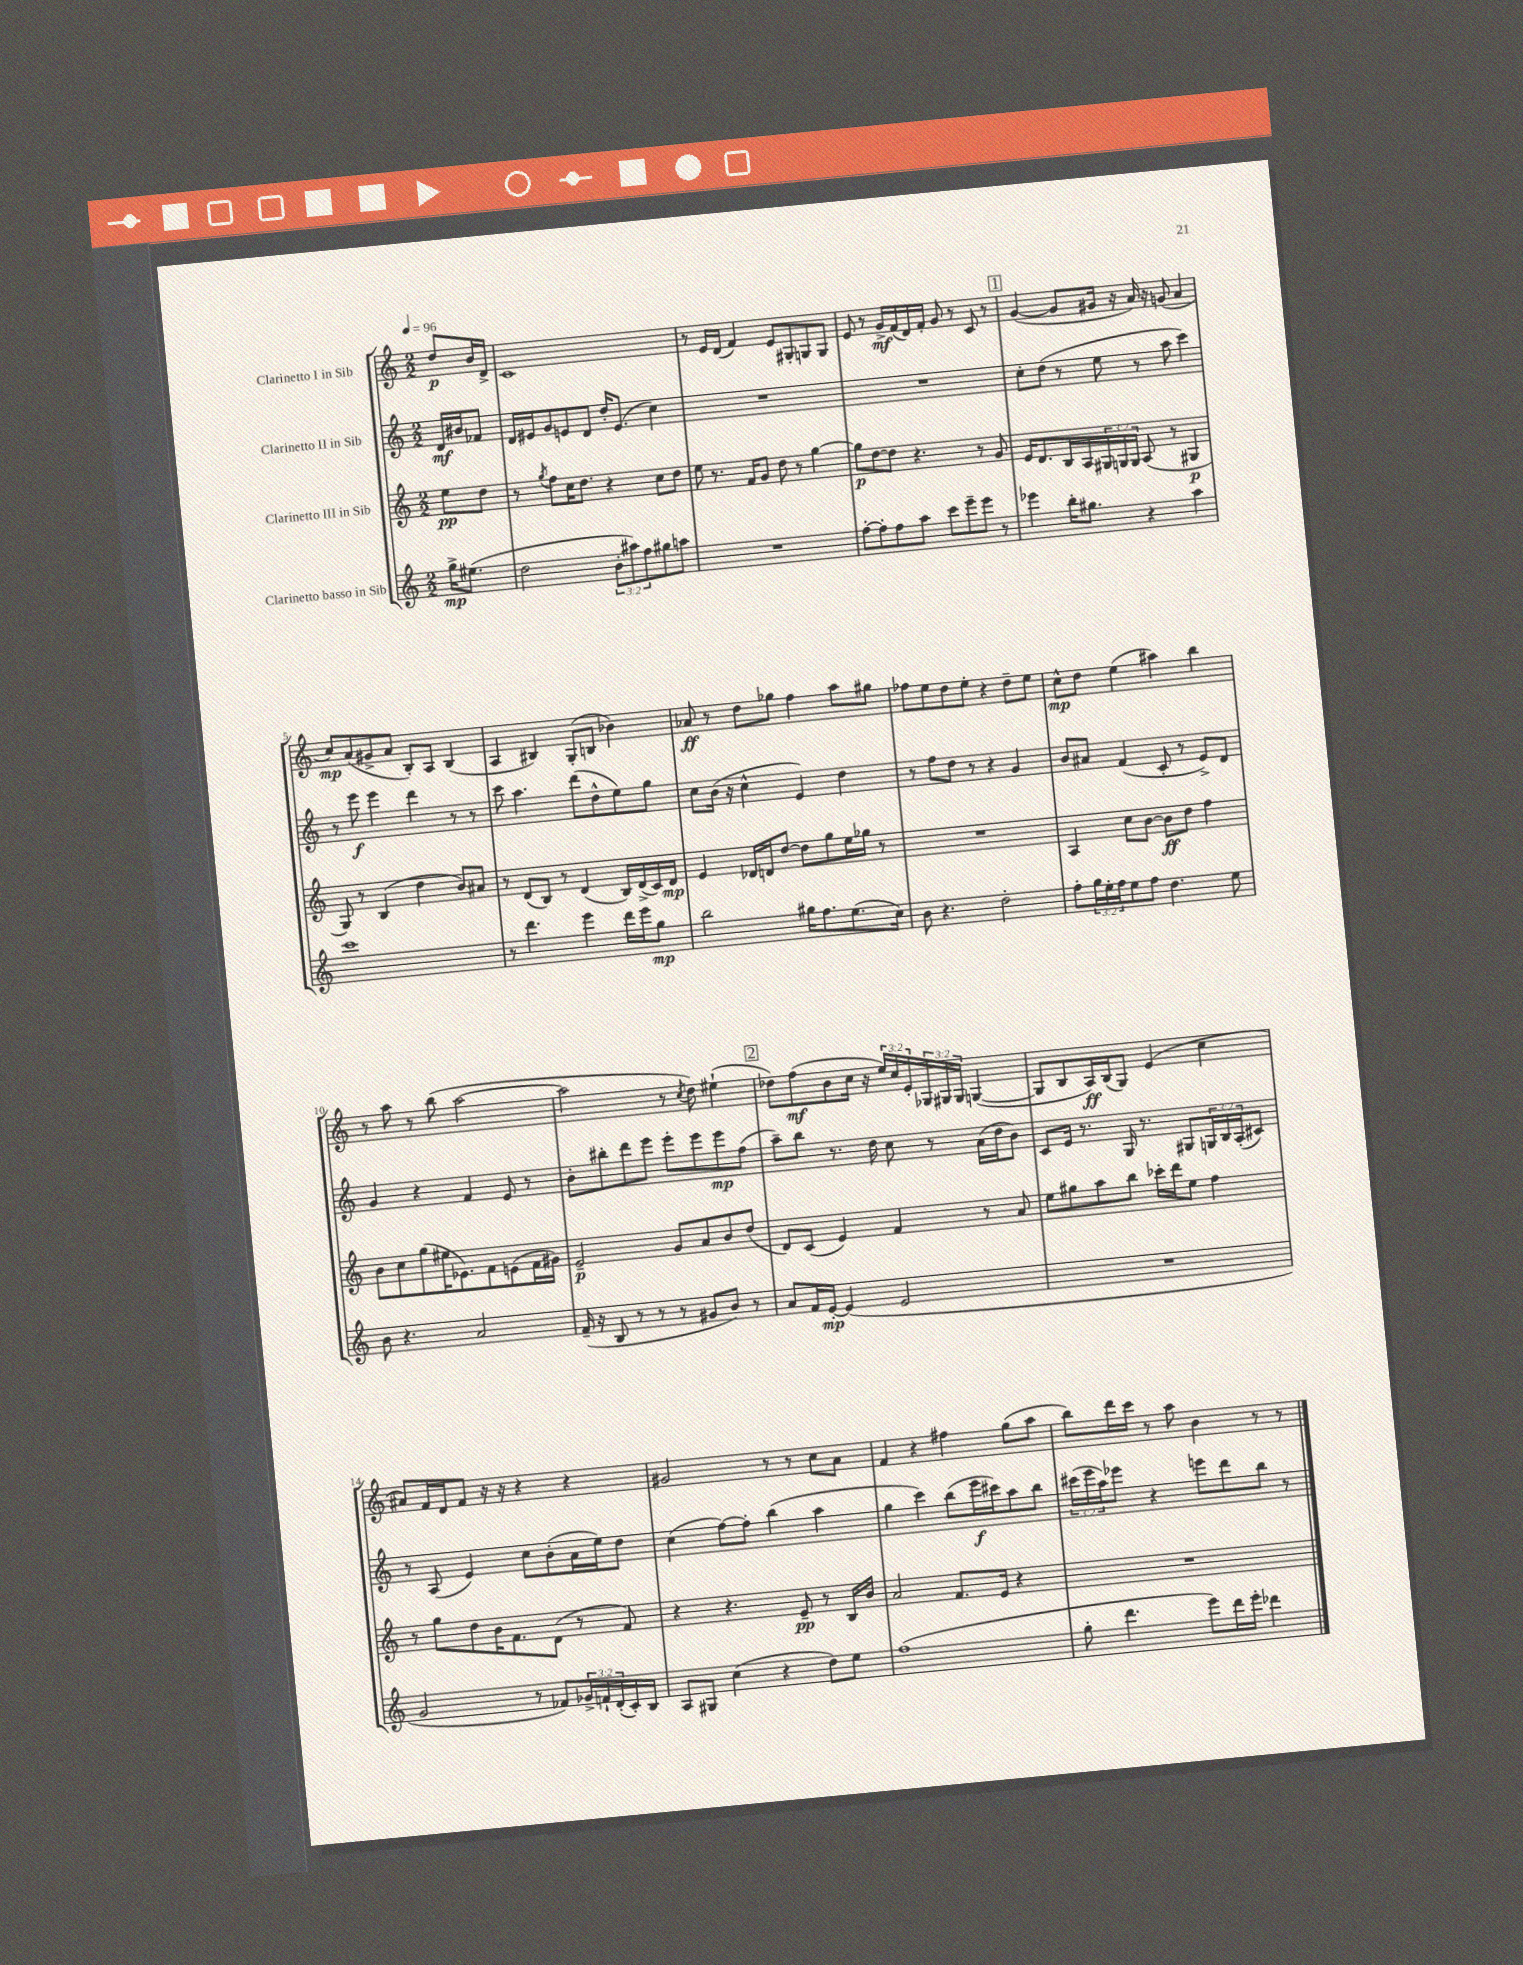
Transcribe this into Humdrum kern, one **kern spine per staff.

**kern	**kern	**kern	**kern
*staff4	*staff3	*staff2	*staff1
*clefG2	*clefG2	*clefG2	*clefG2
*k[]	*k[]	*k[]	*k[]
*M2/2	*M2/2	*M2/2	*M2/2
*MM96	*MM96	*MM96	*MM96
16gg^	8ee	16d	8dd
(8.ee#	.	16b#	.
.	8dd	8f-	16b
.	.	.	16d^
=	=	=	=
2dd	8r	16d	1c
.	.	16e#	.
.	8qgg	.	.
.	8ff	8g	.
.	16cc	8e	.
.	8.dd	.	.
.	.	8d	.
12b'	4r	16dd'	.
.	.	(8.e	.
12aa#)	.	.	.
12ff	.	.	.
8gg#	8cc	4cc)	.
8aa	8dd	.	.
=	=	=	=
1r	8ee	1r	8r
.	8.r	.	16e
.	.	.	(16d
.	.	.	4f)
.	16f	.	.
.	8g	.	.
.	8dd	.	8e
.	8r	.	8G#'
.	[4gg	.	8G
.	.	.	8G
=	=	=	=
[8ff'	8gg]	1r	8e
8ff']	[8dd	.	8r
8ff	8dd]	.	16g^
.	.	.	(16f
8aa	4.r	.	16d)
.	.	.	16f'
8ccc	.	.	8g
8eee~	.	.	8r
8eee	8r	.	8c
8r	8g	.	8r
=	=	=	=
4eee-	16e	8cc'	([4g
.	8.d	.	.
.	.	(8dd	.
16bb'	16B	8r	8g]
8.gg#	16A	.	.
.	24G#	8ee	16g#
.	24G	.	.
.	.	.	16r
.	24G	.	.
4r	(8A	8r	16a)
.	.	.	16r
.	8r	8aa	(8g
4aa	4G#	4ccc)	4a
=	=	=	=
1ccc	8G)	8r	8cc)
.	8r	8eee	(8a
.	(4B	4eee	8g#^
.	.	.	8a
.	4dd	4ddd	8B')
.	.	.	8A
.	8b)	8r	(4B
.	8a#	8r	.
=	=	=	=
8r	8r	8ccc	4A
4.ddd	(8d	4.aa	.
.	8B)	.	4B#)
.	8r	.	.
4eee	(4d	(8ddd	(8G'
.	.	8dd^^	8B
16ddd	16B)	8ee)	4b-)
16eee	(16d^	.	.
8gg	16c)	8gg	.
.	16d	.	.
=	=	=	=
2bb	4e	8cc	8a-
.	.	(16b	8r
.	.	16r	.
.	16d-	4cc^^	8dd
.	16d	.	.
.	[8dd	.	8gg-
16gg#	8dd]	4e)	4ff
8.ff	.	.	.
.	8gg	.	.
(8.ee	16ee	4dd	8aa
.	16gg-	.	.
.	8r	.	8gg#
16cc)	.	.	.
=	=	=	=
8b	1r	8r	8ff-
4.r	.	8ff	8ee
.	.	8dd	8dd
.	.	8r	8ee'
2dd'	.	4r	4r
.	.	4g	8dd~
.	.	.	8ee
=	=	=	=
8ff'	4A	8b	8cc^^
24gg	.	8a#	8dd
24ee'	.	.	.
24ff	.	.	.
8ee	8cc	(4f	(4ee
8ff	[8b	.	.
4.dd	8b]	8c'	4aa#)
.	8dd	8r	.
.	4ff	8e^)	4bb
8ee	.	8d	.
=	=	=	=
8b	8b	4g	8r
4.r	8cc	.	8aa
.	(8gg	4r	8r
.	16ee#	.	(8bb
.	8.e-)	.	.
2a	.	4f	[2aa
.	8f	.	.
.	(8e	8e	.
.	16f	8r	.
.	16g#)	.	.
=	=	=	=
(16f~	2e~	8b'	2aa]
16r	.	.	.
8B	.	8bb#'	.
8r	.	8ddd	.
8r	.	8eee	.
8r	8g	8eee'	8r
.	.	.	8qcc
8g#	8a	8eee	8dd)
8b)	8b	8eee	(4ee#`
8r	(8dd	(8ff	.
=	=	=	=
8a	8d)	8aa~)	8dd-)
16f	(8c	8bb	(8ff
[16e'	.	.	.
(4e]	4e)	8.r	8b
.	.	.	16cc
.	.	16dd	16r
2e	4f	8cc	24ee)
.	.	.	24cc
.	.	.	24e'
.	.	8r	24G-
.	.	.	24G#
.	.	.	24G#
.	8r	(16a	([4G
.	.	16dd	.
.	8a	8b)	.
=	=	=	=
1r	8ee	8c	8G]
.	8gg#	16e	8B
.	.	8.r	.
.	8aa	.	16A)
.	.	.	(16B
.	8bb	16G	8G)
.	.	8.r	.
.	16ccc-'	.	(4e
.	16ddd	.	.
.	8ee	8G#	.
.	4ff	24G	4cc
.	.	24B	.
.	.	(24A'	.
.	.	8c#)	.
=	=	=	=
2g	8r	8r	8a#)
.	8gg	(8A	16f
.	.	.	16d
.	8dd	4e)	8f
.	16b	.	16r
.	8.f	.	16r
8r	.	8cc	4r
8f-)	(8d	(8b'	.
24g-^	8r	16a	4r
24f`	.	.	.
.	.	16ee)	.
(24d'	.	.	.
16c')	8f)	8dd	.
16B	.	.	.
=	=	=	=
8A	4r	(4cc	2g#
8G#	.	.	.
(4cc	4.r	[8ff)	.
.	.	8ff']	.
4r	.	(4bb	8r
.	8e~	.	8r
8dd)	8r	4aa	8cc
8ee	16B	.	8a
.	16b	.	.
=	=	=	=
(1ff	2a	4gg	4f
.	.	4ccc)	4r
.	8.f	(8bb	4ff#
.	.	16eee	.
.	16e	16ccc#)	.
.	4r	8aa	(8gg
.	.	8bb	8aa
=	=	=	=
8gg'	1r	(24ccc#	8bb)
.	.	24eee	.
.	.	24aa)	.
4.ddd	.	8eee-	16ddd
.	.	.	16ccc
.	.	4r	8r
.	.	.	8aa
8eee)	.	8eee	4b
16ddd	.	8ddd	.
16eee'	.	.	.
4ddd-	.	8bb	8r
.	.	8r	8r
==	==	==	==
*-	*-	*-	*-
